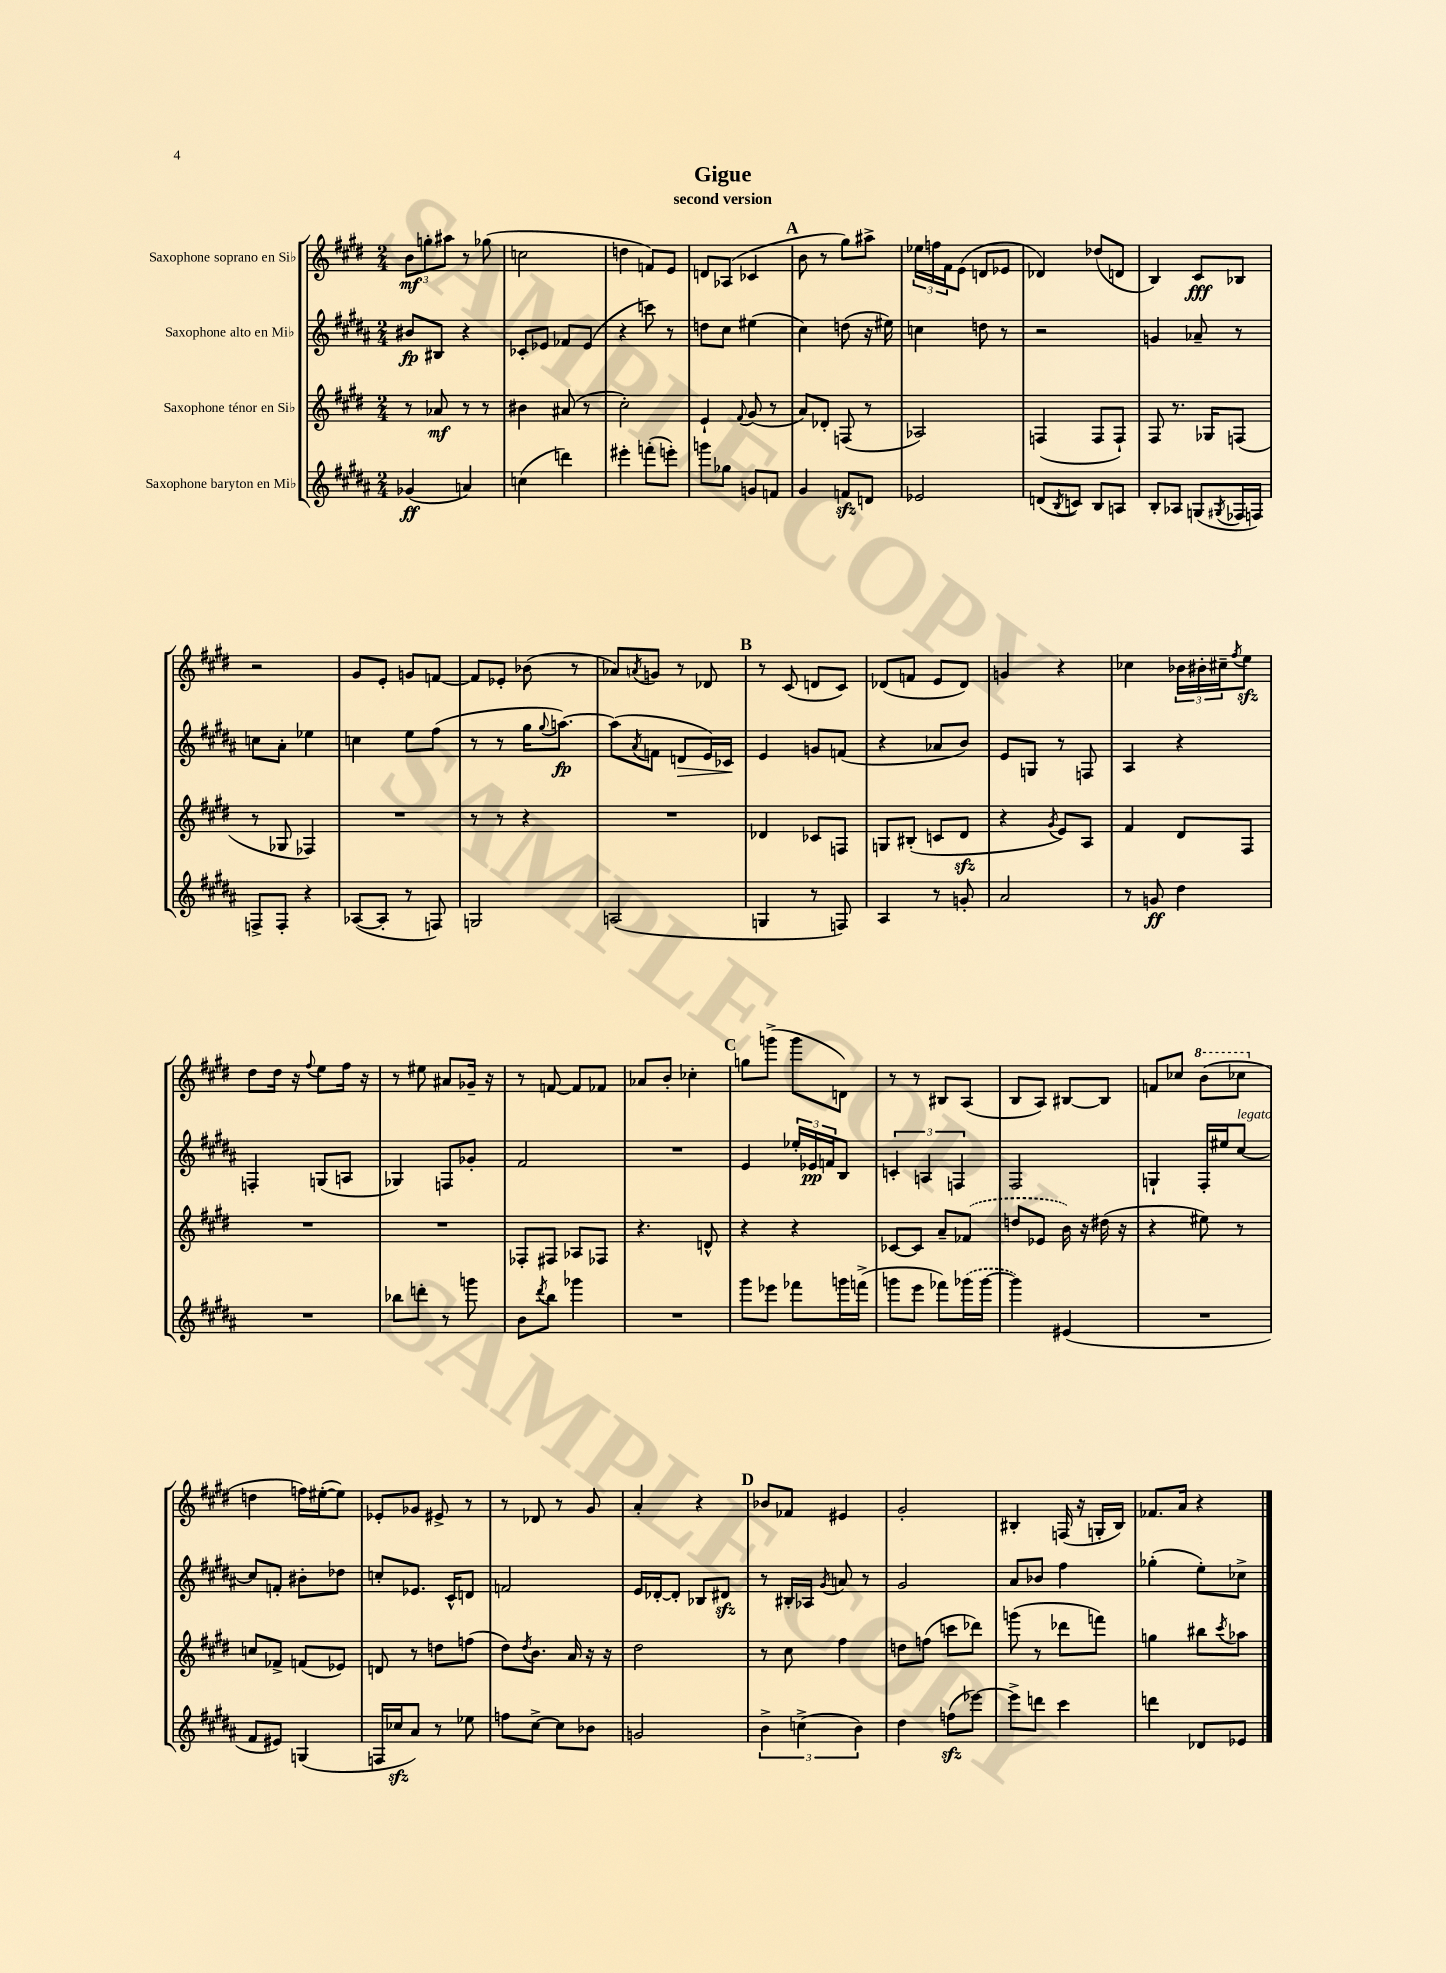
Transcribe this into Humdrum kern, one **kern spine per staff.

**kern	**dynam	**kern	**dynam	**kern	**dynam	**kern	**dynam
*part4	*part4	*part3	*part3	*part2	*part2	*part1	*part1
*staff4	*staff4	*staff3	*staff3	*staff2	*staff2	*staff1	*staff1
*I"Saxophone baryton en Mi♭	*	*I"Saxophone ténor en Si♭	*	*I"Saxophone alto en Mi♭	*	*I"Saxophone soprano en Si♭	*
*clefG2	*	*clefG2	*	*clefG2	*	*clefG2	*
*k[f#c#g#d#a#]	*	*k[f#c#g#d#]	*	*k[f#c#g#d#a#]	*	*k[f#c#g#d#]	*
*M2/4	*	*M2/4	*	*M2/4	*	*M2/4	*
=1	=1	=1	=1	=1	=1	=1	=1
(4g-X/	ff	8r	.	8b#X/L	fp	12b\L	mf
.	.	.	.	.	.	12ggn'\	.
.	.	8a-X/	mf	8B#X/J	.	.	.
.	.	.	.	.	.	12aa#X\J	.
4an/)	.	8r	.	4r	.	8r	.
.	.	8r	.	.	.	(8gg-X\	.
=2	=2	=2	=2	=2	=2	=2	=2
(4ccn\	.	4b#X\	.	8c-X'/L	.	2ccn\	.
.	.	.	.	8e-X/J	.	.	.
4dddn\)	.	(8a#X/	.	8f-X/L	.	.	.
.	.	8r	.	(8e-/J	.	.	.
=3	=3	=3	=3	=3	=3	=3	=3
4eee#X'\	.	2cc#'\)	.	4r	.	4ddn\	.
(8fffn'\L	.	.	.	8cccn\)	.	8fn/L)	.
8eeen'\J)	.	.	.	8r	.	8e/J	.
=4	=4	=4	=4	=4	=4	=4	=4
8gggn\L	.	4e`/	.	8ddn\L	.	8dn/L	.
8gg-X\J	.	.	.	8cc#\J	.	(8A-X/J	.
.	.	8qqf#/	.	.	.	.	.
8gn/L	.	(8g#/	.	(4ee#X\	.	4c-X/	.
8fn/J	.	8r	.	.	.	.	.
!!LO:REH:place=s1:t=A
=5	=5	=5	=5	=5	=5	=5	=5
4g#/	.	8a/L)	.	4cc#\)	.	8b\	.
.	.	8d-X'/J	.	.	.	8r	.
8fnzz/L	.	(8Fn/	.	(8ddn\	.	8gg#\L)	.
8dn/J	.	8r	.	16r	.	8aa#X^\J	.
.	.	.	.	16ee#X\)	.	.	.
=6	=6	=6	=6	=6	=6	=6	=6
2e-X/	.	2A-X/)	.	4ccn\	.	24ee-X\LL	.
.	.	.	.	.	.	24ffn\	.
.	.	.	.	.	.	24f#\J	.
.	.	.	.	.	.	(8e\J	.
.	.	.	.	8ddn\	.	8dn/L	.
.	.	.	.	8r	.	8e-X/J	.
=7	=7	=7	=7	=7	=7	=7	=7
(8dn/L	.	(4Fn/	.	2r	.	4d-X/)	.
8qB/	.	.	.	.	.	.	.
8cn/J)	.	.	.	.	.	.	.
8B/L	.	8F/L	.	.	.	(8dd-X/L	.
8An/J	.	8F`/J)	.	.	.	8dn/J	.
=8	=8	=8	=8	=8	=8	=8	=8
8B'/L	.	8F#/	.	4gn/	.	4B/)	.
8A-X/J	.	8.r	.	.	.	.	.
(8Gn/L	.	.	.	8a-X~/	.	8c#/L	fff
.	.	16G-X/KL	.	.	.	.	.
8qG#X/	.	.	.	.	.	.	.
16F-X/L	.	(8Fn/J	.	8r	.	8B-X/J	.
16Fn/JJ)	.	.	.	.	.	.	.
!!LO:LB:g=z
=9	=9	=9	=9	=9	=9	=9	=9
8Fn^/L	.	8r	.	8ccn\L	.	2r	.
8F'/J	.	8G-X/	.	8a#'\J	.	.	.
4r	.	4F-X/)	.	4ee-X\	.	.	.
=10	=10	=10	=10	=10	=10	=10	=10
([8A-X/L	.	2r	.	4ccn\	.	8g#/L	.
8A-'/J]	.	.	.	.	.	8e'/J	.
8r	.	.	.	8ee\L	.	8gn/L	.
8Fn/)	.	.	.	(8ff#\J	.	[8fn/J	.
=11	=11	=11	=11	=11	=11	=11	=11
2Gn/	.	8r	.	8r	.	8f/L]	.
.	.	8r	.	8r	.	8e-X'/J	.
.	.	4r	.	16gg#\KL	.	(8b-X\	.
.	.	.	.	8qqgg#/	.	.	.
.	.	.	.	[8.aan\J)	fp	.	.
.	.	.	.	.	.	8r	.
=12	=12	=12	=12	=12	=12	=12	=12
(2An/	.	2r	.	(8aa\L]	.	8a-X/L)	.
.	.	.	.	8qa#/	.	8qan/	.
.	.	.	.	8fn\J	.	8gn/J	.
!	!	!	!	!	!LO:HP:b	!	!
.	.	.	.	8dn/L	>	8r	.
.	.	.	.	16e/L)	.	8d-X/	.
.	.	.	.	16c-X/JJ	.	.	.
.	.	.	.	.	]	.	.
!!LO:REH:place=s1:t=B
=13	=13	=13	=13	=13	=13	=13	=13
4Gn/	.	4d-X/	.	4e/	.	8r	.
.	.	.	.	.	.	(8c#/	.
8r	.	8c-X/L	.	8gn/L	.	8dn/L	.
8Fn/)	.	8Fn/J	.	(8fn/J	.	8c#/J)	.
=14	=14	=14	=14	=14	=14	=14	=14
4A#/	.	8Gn/L	.	4r	.	(8d-X/L	.
.	.	(8B#X'/J	.	.	.	8fn/J	.
8r	.	8cn/L	.	8a-X/L	.	8e/L	.
8gn'/	.	8d#zz/J	.	8b/J)	.	8d-/J)	.
=15	=15	=15	=15	=15	=15	=15	=15
2a#/	.	4r	.	8e/L	.	4gn/	.
.	.	.	.	8Gn/J	.	.	.
.	.	8qg#/	.	.	.	.	.
.	.	8e/L)	.	8r	.	4r	.
.	.	8A/J	.	8Fn/	.	.	.
=16	=16	=16	=16	=16	=16	=16	=16
8r	.	4f#/	.	4A#/	.	4cc-X\	.
8gn/	ff	.	.	.	.	.	.
4dd#\	.	8d#/L	.	4r	.	24b-X\LL	.
.	.	.	.	.	.	24b#X'\	.
.	.	.	.	.	.	24cc#X~\J	.
.	.	.	.	.	.	8qff#/	.
.	.	8F#/J	.	.	.	8eezz\J	.
!!LO:LB:g=z
=17	=17	=17	=17	=17	=17	=17	=17
2r	.	2r	.	4Fn'/	.	8dd#\L	.
.	.	.	.	.	.	16dd#\Jk	.
.	.	.	.	.	.	16r	.
.	.	.	.	.	.	8qqff#/	.
.	.	.	.	(8Gn/L	.	8ee\L	.
.	.	.	.	8An/J	.	16ff#\Jk	.
.	.	.	.	.	.	16r	.
=18	=18	=18	=18	=18	=18	=18	=18
8bb-X\L	.	2r	.	4G-X/)	.	8r	.
8dddn'\J	.	.	.	.	.	8ee#X\	.
8r	.	.	.	8Fn/L	.	8a#X/L	.
8gggn\	.	.	.	8g-X'/J	.	16g-X~/Jk	.
.	.	.	.	.	.	16r	.
=19	=19	=19	=19	=19	=19	=19	=19
8b\L	.	8F-X'/L	.	2f#/	.	8r	.
8qddd#/	.	.	.	.	.	.	.
8bb\J	.	8F#X/J	.	.	.	[8fn/	.
4ggg-X\	.	8A-X/L	.	.	.	8f/L]	.
.	.	8F-X/J	.	.	.	8f-X/J	.
=20	=20	=20	=20	=20	=20	=20	=20
2r	.	4.r	.	2r	.	8a-X/L	.
.	.	.	.	.	.	8b'/J	.
.	.	.	.	.	.	4cc-X'\	.
.	.	8dn^^/	.	.	.	.	.
!!LO:REH:place=s1:t=C
=21	=21	=21	=21	=21	=21	=21	=21
8ggg#\L	.	4r	.	4e/	.	8ggn\L	.
8eee-X\J	.	.	.	.	.	(8gggn^\J	.
8fff-X\L	.	4r	.	24ee-X'/LL	.	8ggg\L	.
.	.	.	.	24e-X/	pp	.	.
.	.	.	.	24fn/J	.	.	.
16gggn\L	.	.	.	8B/J	.	8dn\J)	.
(16fffn^\JJ	.	.	.	.	.	.	.
=22	=22	=22	=22	=22	=22	=22	=22
8gggn\L	.	[8c-X/L	.	6cn'/	.	8r	.
8eee\J	.	8c-/J]	.	.	.	8r	.
.	.	.	.	6An/	.	.	.
8fff-X\L)	.	8a~/L	.	.	.	8B#X/L	.
.	.	.	.	6Fn/	.	.	.
(16ggg-X\L	.	(8f-X/J	.	.	.	(8A/J	.
[16ggg-\JJ	.	.	.	.	.	.	.
=23	=23	=23	=23	=23	=23	=23	=23
4ggg-\])	.	8ddn/L	.	2F#/	.	8B/L	.
.	.	8e-X/J	.	.	.	8A/J)	.
(4e#X/	.	16b\)	.	.	.	[8B#X/L	.
.	.	16r	.	.	.	.	.
.	.	(16dd#X\	.	.	.	8B#/J]	.
.	.	16r	.	.	.	.	.
=24	=24	=24	=24	=24	=24	=24	=24
2r	.	4r	.	4Gn`/	.	8fn/L	.
.	.	.	.	.	.	8cc-X/J	.
*	*	*	*	*	*	*8va	*
.	.	8ee#X\)	.	16F#'/LL	.	(8bb\L	.
.	.	.	.	16ee#X/J	.	.	.
!	!	!	!	!LO:TX:a:i:t=legato	!	!	!
.	.	8r	.	[8cc#/J	.	8ccc-X\J	.
!!LO:LB:g=z
=25	=25	=25	=25	=25	=25	=25	=25
*	*	*	*	*	*	*X8va	*
8f#/L	.	8ccn/L	.	8cc#/L]	.	4ddn\	.
8e#X/J)	.	8f-X^/J	.	8fn'/J	.	.	.
(4Gn/	.	(8fn/L	.	8b#X'\L	.	16ffn\LL)	.
.	.	.	.	.	.	([16ee#X'\J	.
.	.	8e-X/J)	.	8dd-X\J	.	8ee#\J])	.
=26	=26	=26	=26	=26	=26	=26	=26
16Fn/LL	.	8dn/	.	8ccn'/L	.	8e-X'/L	.
16cc-Xzz/J	.	.	.	.	.	.	.
8a#/J)	.	8r	.	8.e-X/J	.	8g-X/J	.
8r	.	8ddn\L	.	.	.	8e#X^/	.
.	.	.	.	16c#^^/KL	.	.	.
8ee-X\	.	(8ffn\J	.	8dn/J	.	8r	.
=27	=27	=27	=27	=27	=27	=27	=27
8ffn\L	.	8dd#\L)	.	2fn/	.	8r	.
.	.	8qdd#/	.	.	.	.	.
[8cc#^\J	.	8.b\J	.	.	.	8d-X/	.
8cc#\L]	.	.	.	.	.	8r	.
.	.	16a/	.	.	.	.	.
8b-X\J	.	16r	.	.	.	8g#/	.
.	.	16r	.	.	.	.	.
=28	=28	=28	=28	=28	=28	=28	=28
2gn/	.	2dd#\	.	16e/LL	.	4a'/	.
.	.	.	.	[16d-X'/J	.	.	.
.	.	.	.	8d-'/J]	.	.	.
.	.	.	.	8B-X/L	.	4r	.
.	.	.	.	8d#Xzz/J	.	.	.
!!LO:REH:place=s1:t=D
=29	=29	=29	=29	=29	=29	=29	=29
6b^\	.	8r	.	8r	.	8b-X/L	.
.	.	8cc#\	.	16B#X'/LL	.	8f-X/J	.
(6ccn^\	.	.	.	.	.	.	.
.	.	.	.	16A-X/JJ	.	.	.
.	.	.	.	8qg#/	.	.	.
.	.	4ff#\	.	8an/	.	4e#X/	.
6b\)	.	.	.	.	.	.	.
.	.	.	.	8r	.	.	.
=30	=30	=30	=30	=30	=30	=30	=30
4dd#\	.	8ddn\L	.	2g#/	.	2g#'/	.
.	.	(8ffn\J	.	.	.	.	.
(8ffnzz\L	.	8cccn\L	.	.	.	.	.
[8eee-X\J)	.	8ddd-X\J)	.	.	.	.	.
=31	=31	=31	=31	=31	=31	=31	=31
8eee-^\L]	.	(8gggn\	.	8a#/L	.	4B#X'/	.
8dddn\J	.	8r	.	8b-X/J	.	.	.
4ccc#\	.	8ddd-X\L	.	4ff#\	.	(16Fn/	.
.	.	.	.	.	.	16r	.
.	.	8fffn\J)	.	.	.	16Gn'/LL	.
.	.	.	.	.	.	16B#/JJ)	.
=32	=32	=32	=32	=32	=32	=32	=32
4dddn\	.	4ggn\	.	(4gg-X'\	.	8.f-X/L	.
.	.	.	.	.	.	16a/Jk	.
8d-X/L	.	8bb#X\L	.	8ee'\L)	.	4r	.
.	.	8qccc#/	.	.	.	.	.
8e-X/J	.	8aa-X\J	.	8cc-X^\J	.	.	.
==	==	==	==	==	==	==	==
*-	*-	*-	*-	*-	*-	*-	*-
